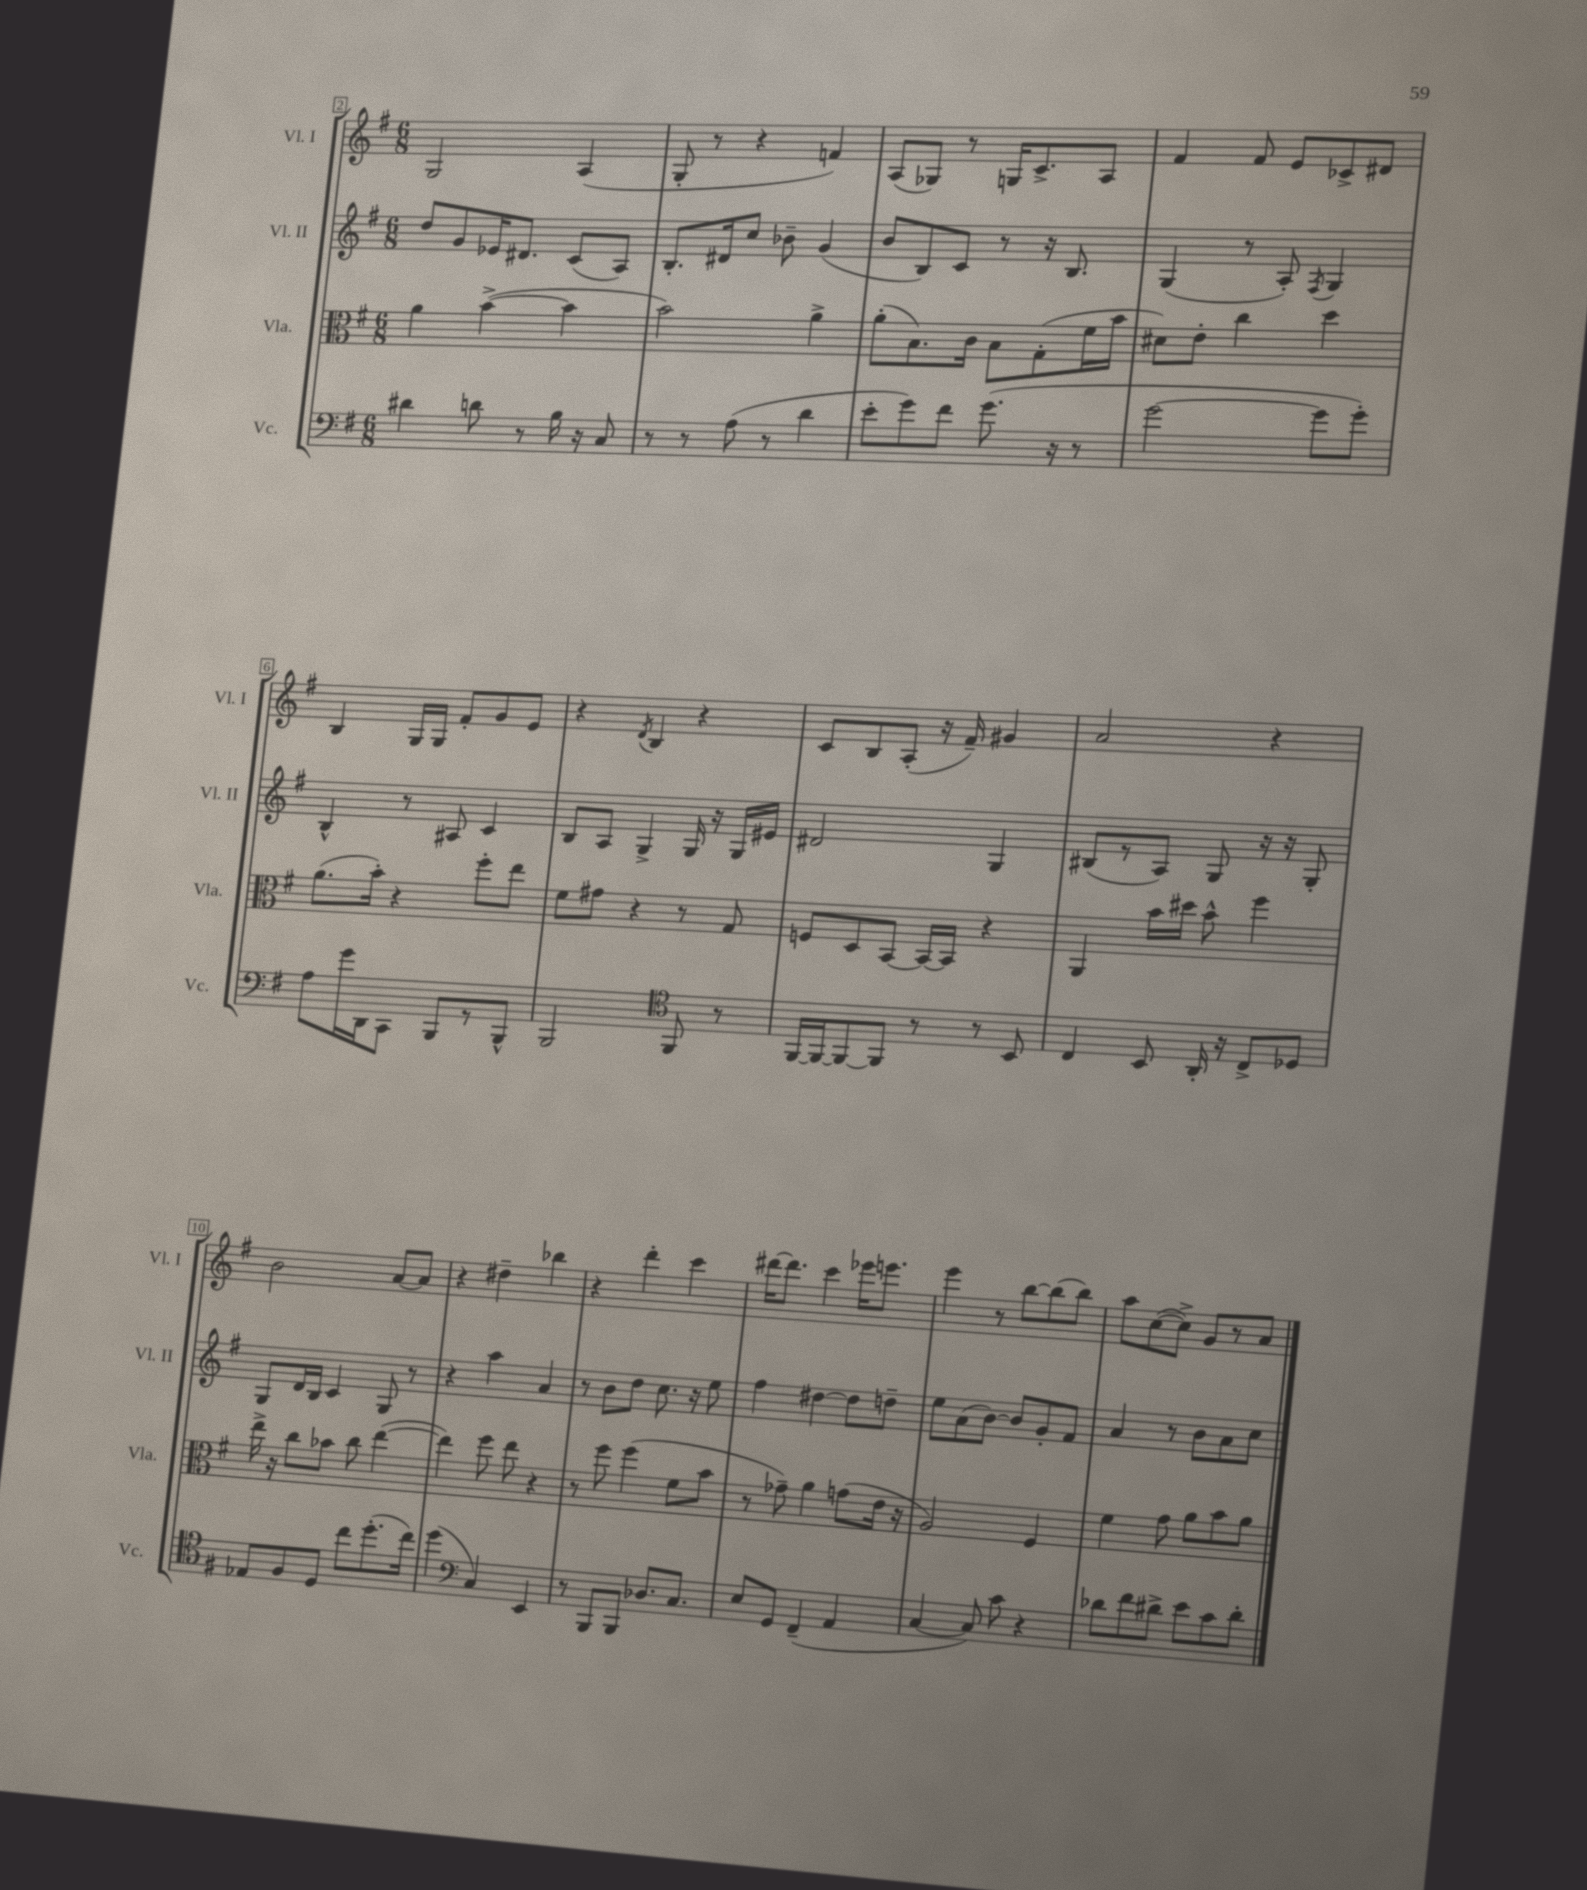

**kern	**kern	**kern	**kern
*part4	*part3	*part2	*part1
*staff4	*staff3	*staff2	*staff1
*I"Vc.	*I"Vla.	*I"Vl. II	*I"Vl. I
*I'Vc.	*I'Vla.	*I'Vl. II	*I'Vl. I
*clefF4	*clefC3	*clefG2	*clefG2
*k[f#]	*k[f#]	*k[f#]	*k[f#]
*M6/8	*M6/8	*M6/8	*M6/8
=2	=2	=2	=2
4d#X\	4a\	8dd/L	2G/
.	.	8g/	.
8dn\	([4b^\	16e-X/K	.
.	.	8.d#X/J	.
8r	.	.	.
16B\	4b\]	(8c/L	(4A/
16r	.	.	.
8C/	.	8A/J)	.
=3	=3	=3	=3
8r	2b\)	8.B'/L	8G'/
8r	.	.	8r
.	.	16d#X/k	.
(8A\	.	8cc/J	4r
8r	.	8b-X~\	.
4d\	4a^\	(4g/	4fn/)
=4	=4	=4	=4
8e'\L	(8a'\L	8b/L	(8A/L
8g\)	8.B\)	8B/)	8G-X/J)
8f#\J	.	8c/J	8r
.	16c\Jk	.	.
(8.g\	8B\L	8r	16Gn/KL
.	.	.	8.c^/
.	(8G'\	16r	.
16r	.	8.B/	.
8r	16f#\L	.	8A/J
.	16b\JJ	.	.
=5	=5	=5	=5
[2g\	8d#X\L)	(4G/	4f#/
.	8e'\J	.	.
.	4cc\	8r	8f#/
.	.	8A'/)	8e/L
.	.	8qF#/	.
8g\L]	4dd\	4G/	8c-X^/
8g'\J)	.	.	8d#X/J
!!LO:LB:g=z
=6	=6	=6	=6
8A\L	(8.a\L	4B^^/	4B/
16g\L	.	.	.
16DD\J	16b'\Jk)	.	.
8CC\J	4r	8r	16G/LL
.	.	.	16G/JJ
8BBB/L	.	8A#X/	8f#'/L
8r	8ff#'\L	4c/	8g/
8BBB^^/J	8ee\J	.	8e/J
=7	=7	=7	=7
2BBB/	8f#\L	8B/L	4r
.	8g#X\J	8A/J	.
.	.	.	8qd/
.	4r	4G^/	4B/
*clefC4	*	*	*
8FF#/	8r	16G/	4r
.	.	16r	.
8r	8G/	16G/LL	.
.	.	16e#X/JJ	.
=8	=8	=8	=8
[16FF#/LL	8Fn/L	2d#X/	8c/L
16FF#/J_	.	.	.
8FF#/_	8D/	.	8B/
8FF#/J]	[8BB/J	.	(8A'/J
8r	16BB/LL_	.	16r
.	16BB/JJ]	.	16f#~/)
8r	4r	4G/	4g#X/
8BB/	.	.	.
=9	=9	=9	=9
4C/	4AA/	(8B#X/L	2a/
.	.	8r	.
8BB/	16b\LL	8A/J)	.
.	16dd#X\JJ	.	.
16AA'/	8b^^\	8G/	.
16r	.	.	.
8C^/L	4ff#\	16r	4r
.	.	16r	.
8D-X/J	.	8G'/	.
!!LO:LB:g=z
=10	=10	=10	=10
8E-X/L	16ee^\	8G/L	2b\
.	16r	.	.
8F#/	8cc\L	16d/L	.
.	.	16B/JJ	.
8D/J	8b-X\J	4c/	.
8cc\L	8cc\	.	.
(8.dd'\	([4ee\	8G/	[8a/L
.	.	8r	8a/J]
16cc\Jk)	.	.	.
=11	=11	=11	=11
(4dd\	4ee\])	4r	4r
*clefF4	*	*	*
4C/)	8ff#\	4aa\	4dd#X~\
.	8ee\	.	.
4EE/	4r	4a/	4bb-X\
=12	=12	=12	=12
8r	8r	8r	4r
8BBB/L	8ff#\	8b\L	.
8BBB/J	(4ff#\	8dd\J	4ddd'\
8.D-X/L	.	8.cc\	.
.	8f#\L	.	4ccc\
8.C/J	.	16r	.
.	8b\J	8ee\	.
=13	=13	=13	=13
8E/L	8r	4ff#\	[16ddd#X\KL
.	.	.	8.ddd#\J]
8GG/J	8g-X~\)	.	.
(4FF#~/	4a\	[4dd#X\	4ccc\
4AA/	(8gn\L	8dd#\L]	16eee-X\KL
.	.	.	8.eeen\J
.	16e\Jk	8ddn~\J	.
.	16r	.	.
=14	=14	=14	=14
[4C/	2A/)	8ee\L	4eee\
.	.	(8a\	.
8C/])	.	[8b\J)	8r
8c\	.	8b/L]	[8bb\L
4r	4F#/	8g'/	(8bb\]
.	.	8f#/J	8bb\J)
=15	=15	=15	=15
8d-X\L	4f#\	4a/	8aa\L
8f#\	.	.	([8cc\
8d#X^\J	8g\	8r	8cc^\J])
8e\L	8a\L	8b\L	8g/L
8c\	8b\	8a\	8r
8d#'\J	8a\J	8cc\J	8a/J
==	==	==	==
*-	*-	*-	*-
